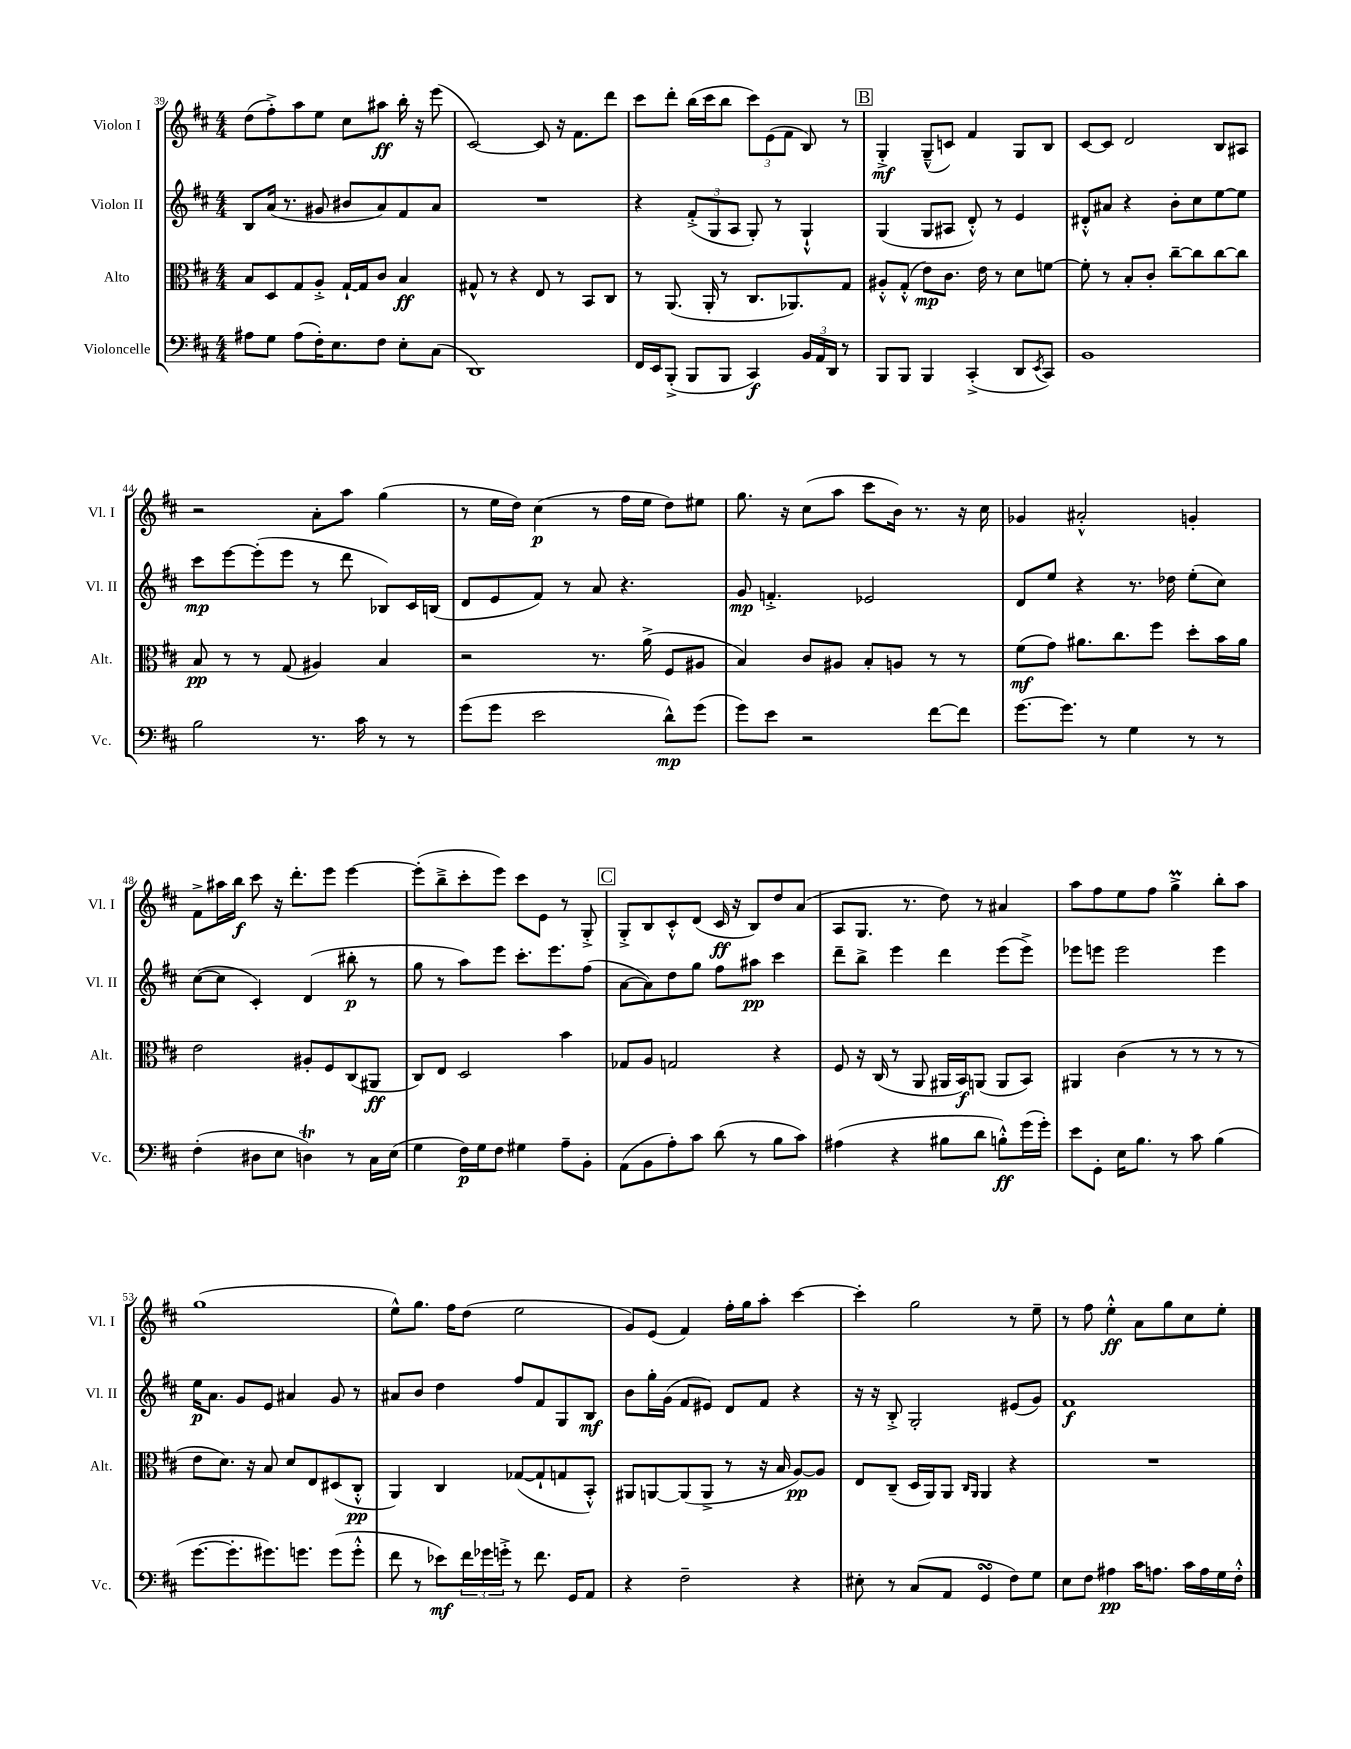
<<
\new StaffGroup <<
\new Staff = "s0" \with { instrumentName = "Violon I" shortInstrumentName = "Vl. I" } {
    \clef treble \key d \major \numericTimeSignature \time 4/4
    d''8( fis''8-.->) a''8 e''8 cis''8 ais''8\ff b''16-. r16 e'''8( |
    cis'2~) cis'8 r16 fis'8. d'''8 |
    cis'''8 d'''8-. b''16( cis'''16 b''8 \tuplet 3/2 { cis'''8) e'8( fis'8 } b8) r8 |
    \mark \markup { \box "B" } g4-.->\mf g8---^( c'8) fis'4 g8 b8 |
    cis'8~ cis'8 d'2 b8 ais8 |
    r2 a'8-. a''8 g''4( |
    r8 e''16 d''16) cis''4\p( r8 fis''16 e''16 d''8) eis''8 |
    g''8. r16 cis''8( a''8 cis'''8 b'16) r8. r16 cis''16 |
    ges'4 ais'2-.-^ g'4-. |
    fis'8-> ais''16 b''16\f cis'''8 r16 d'''8.-. e'''8 e'''4~ |
    e'''8-.( b''8---> cis'''8-. e'''8) cis'''8 e'8 r8 g8-.-> |
    \mark \markup { \box "C" } g8-.-> b8 cis'8-.-^ d'8( cis'16\ff r16 b8) d''8 a'8( |
    a8 g8. r8. d''8) r8 ais'4 |
    a''8 fis''8 e''8 fis''8 g''4->\prall b''8-. a''8 |
    g''1( |
    e''8-^) g''8. fis''16 d''8( e''2 |
    g'8) e'8( fis'4) fis''16-. g''16 a''8-. cis'''4~ |
    cis'''4-. g''2 r8 e''8-- |
    r8 fis''8 e''4-.-^\ff a'8 g''8 cis''8 e''8-. \bar "|." |
}
\new Staff = "s1" \with { instrumentName = "Violon II" shortInstrumentName = "Vl. II" } {
    \clef treble \key d \major \numericTimeSignature \time 4/4
    b8 a'16( r8. gis'8 bis'8 a'8) fis'8 a'8 |
    R1 |
    r4 \tuplet 3/2 { fis'8-.->( g8 a8 } g8-.) r8 g4-!-^ |
    \mark \markup { \box "B" } g4( g8 ais8 d'8-.-^) r8 e'4 |
    dis'8-.-^ ais'8 r4 b'8-. cis''8 e''8~ e''8 |
    cis'''8\mp e'''8~ e'''8-.( e'''8 r8 d'''8 bes8) cis'16 b16( |
    d'8 e'8 fis'8) r8 a'8 r4. |
    g'8\mp f'4.-.-> ees'2 |
    d'8 e''8 r4 r8. des''16 e''8-.( cis''8) |
    cis''8~( cis''8 cis'4-.) d'4( bis''8-.\p r8 |
    g''8 r8 a''8) e'''8 cis'''8.-. e'''8. fis''8( |
    \mark \markup { \box "C" } a'8~ a'8) d''8 g''8 fis''8 ais''8\pp cis'''4 |
    d'''8-- b''8-> e'''4 d'''4 e'''8( e'''8->) |
    ees'''8 e'''8 e'''2 e'''4 |
    e''16\p a'8. g'8 e'8 ais'4 g'8 r8 |
    ais'8 b'8 d''4 fis''8 fis'8 g8 b8\mf |
    b'8 g''16-. g'16( fis'8 eis'8) d'8 fis'8 r4 |
    r16 r16 b8-.-> g2-. eis'8( g'8) |
    fis'1\f \bar "|." |
}
\new Staff = "s2" \with { instrumentName = "Alto" shortInstrumentName = "Alt." } {
    \clef alto \key d \major \numericTimeSignature \time 4/4
    b8 d8 g8 a8-.-> g16~-! g16 cis'8 b4\ff |
    gis8-^ r8 r4 e8 r8 b,8 cis8 |
    r8 a,8.( a,16-. r8 cis8. aes,8.) g8 |
    \mark \markup { \box "B" } ais8-.-^ g8-.-^( e'8\mp) cis'8. e'16 r8 d'8 f'8~ |
    f'8-. r8 b8-. cis'8-. cis''8~-- cis''8 cis''8~ cis''8 |
    b8\pp r8 r8 g8( ais4) b4 |
    r2 r8. a'16->( fis8 ais8 |
    b4) cis'8 ais8 b8-. a8 r8 r8 |
    fis'8\mf( g'8) ais'8. cis''8. fis''8 d''8-. b'16 ais'16 |
    e'2 ais8-. fis8 cis8( ais,8\ff |
    cis8) e8 d2 b'4 |
    \mark \markup { \box "C" } ges8 a8 g2 r4 |
    fis8 r16 cis16( r8 a,8 ais,16 b,16\f) a,8( a,8 b,8) |
    ais,4 cis'4( r8 r8 r8 r8 |
    e'8 d'8.) r16 b8 d'8 e8 dis8( cis8-.-^\pp |
    a,4) cis4 ges8~( ges8-! g8 b,8-.-^) |
    ais,8 a,8~ a,8( a,8-> r8 r16 b16 a8~\pp) a8 |
    e8 cis8--( d16 a,16) a,8 \grace { cis16 a,16 } a,4 r4 |
    R1 \bar "|." |
}
\new Staff = "s3" \with { instrumentName = "Violoncelle" shortInstrumentName = "Vc." } {
    \clef bass \key d \major \numericTimeSignature \time 4/4
    ais8 g8 ais8( fis16-.) e8. fis8 e8-. cis8( |
    d,1) |
    fis,16 e,16 b,,8-.->( b,,8 b,,8 cis,4\f) \tuplet 3/2 { b,16 a,16 d,16 } r8 |
    \mark \markup { \box "B" } b,,8 b,,8 b,,4 cis,4-.->( d,8 \acciaccatura { e,8 } cis,8) |
    b,1 |
    b2 r8. cis'16 r8 r8 |
    g'8( g'8 e'2 d'8-^\mp) g'8( |
    g'8) e'8 r2 fis'8~ fis'8 |
    g'8.~ g'8. r8 g4 r8 r8 |
    fis4-.( dis8 e8 d4\trill) r8 cis16 e16( |
    g4 fis16\p) g16 fis8 gis4 a8-- b,8-. |
    \mark \markup { \box "C" } a,8( b,8 a8-.) cis'8 d'8( r8 b8 cis'8) |
    ais4( r4 bis8 d'8 b8-.-^\ff) g'16( g'16-.) |
    e'8 g,8-. e16 b8. r8 cis'8 b4( |
    g'8.~ g'8.-. gis'8.) g'8. g'8( g'8-.-^ |
    fis'8 r8 ees'8\mf) \tuplet 3/2 { fis'16 ges'16 g'16-.-> } r8 fis'8. g,16 a,8 |
    r4 fis2-- r4 |
    eis8-. r8 cis8( a,8 g,4\turn fis8) g8 |
    e8 fis8 ais4\pp cis'16 a8. cis'16 a16 g16 fis16-.-^ \bar "|." |
}
>>
>>
\layout { \context { \Score currentBarNumber = #39 } }
